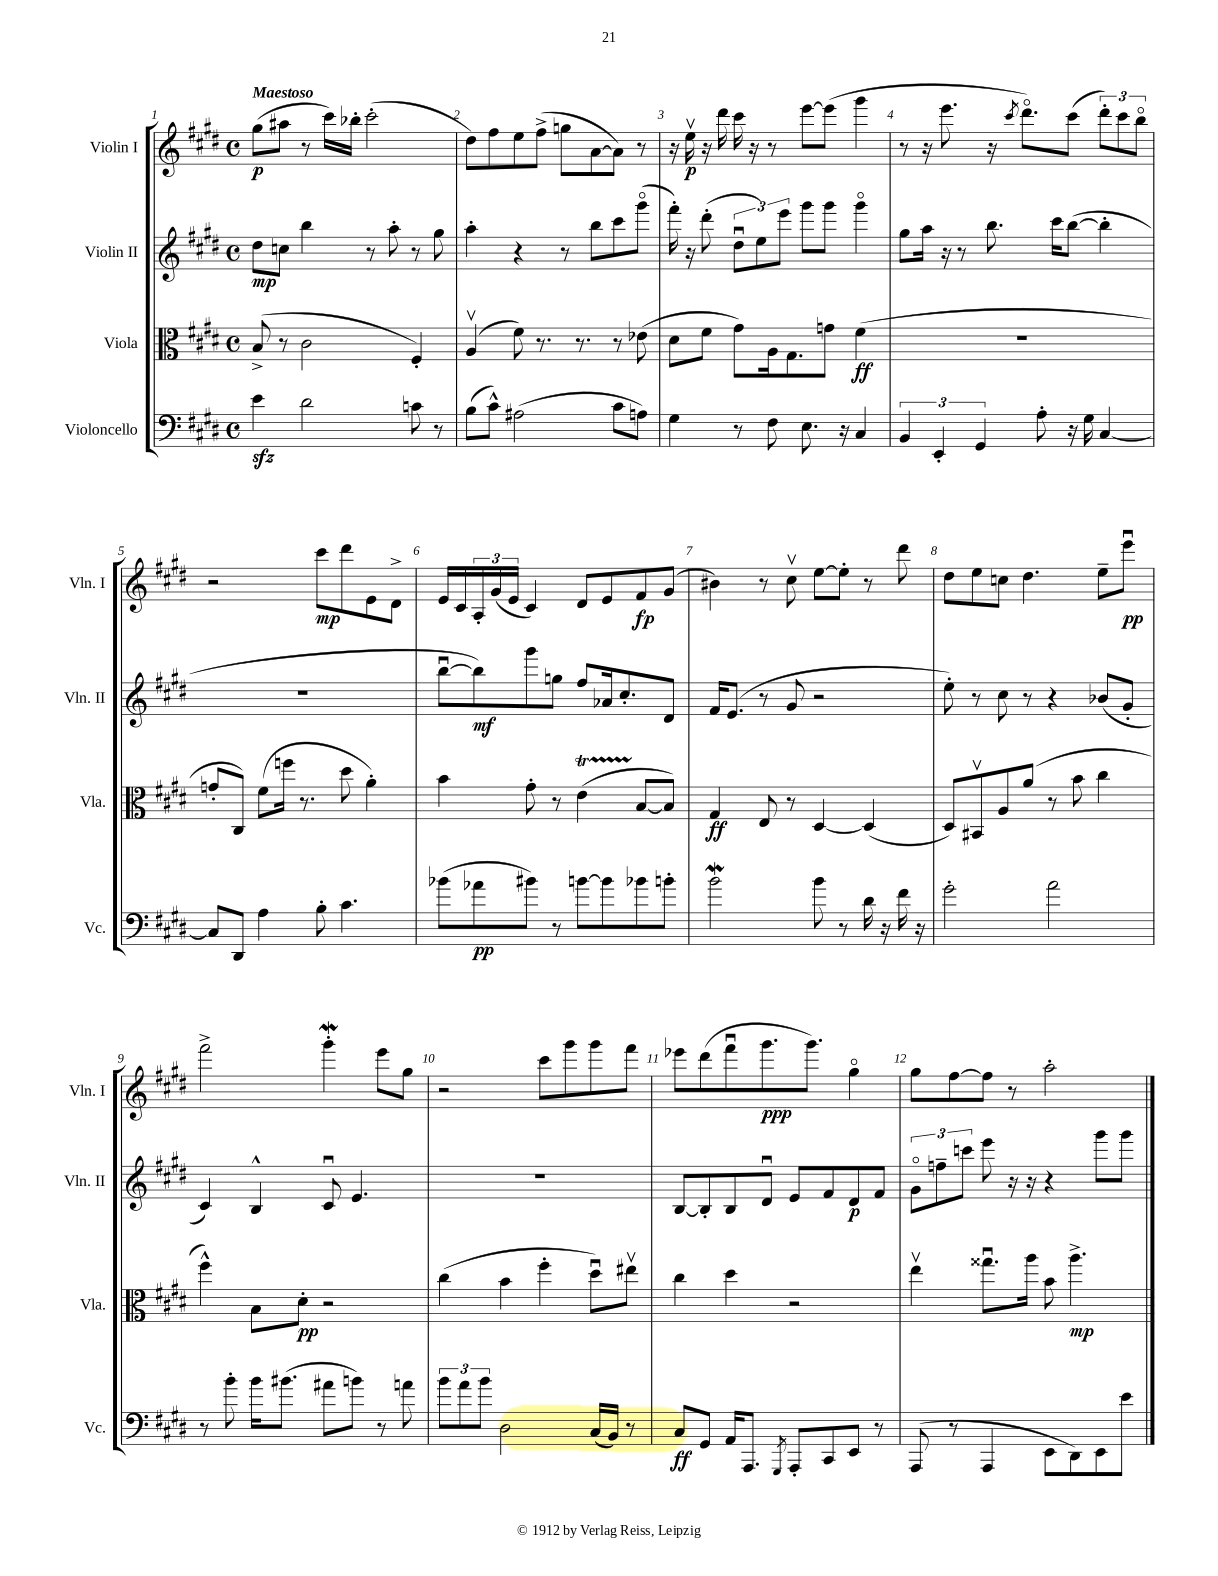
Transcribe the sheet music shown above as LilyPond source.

<<
\new StaffGroup <<
\new Staff = "s0" \with { instrumentName = "Violin I" shortInstrumentName = "Vln. I" } {
    \clef treble \key e \major \defaultTimeSignature \time 4/4 \tempo "Maestoso"
    gis''8\p( ais''8 r8 cis'''16) bes''16-. cis'''2-.( |
    dis''8) fis''8 e''8 fis''8->( g''8 a'8~ a'8) r8 |
    r16 e''16\upbow\p r16 dis'''16 cis'''16 r16 r8 e'''8~ e'''8( gis'''4 |
    r8 r16 e'''8. r16 \acciaccatura { cis'''8 } dis'''8.\flageolet) cis'''8( \tuplet 3/2 { dis'''8-.) cis'''8 b''8\flageolet } |
    r2 cis'''8\mp dis'''8 e'8 dis'8-> |
    e'16 cis'16 \tuplet 3/2 { a16-. gis'16( e'16 } cis'4) dis'8 e'8 fis'8\fp gis'8( |
    bis'4) r8 cis''8\upbow e''8~ e''8-. r8 dis'''8 |
    dis''8 e''8 c''8 dis''4. e''8-- e'''8\downbow\pp |
    fis'''2-> gis'''4-.\mordent e'''8 gis''8 |
    r2 cis'''8 gis'''8 gis'''8 fis'''8 |
    ees'''8 dis'''8( fis'''8\downbow gis'''8.\ppp gis'''8.) gis''4\flageolet |
    gis''8 fis''8~ fis''8 r8 a''2-. \bar "|." |
}
\new Staff = "s1" \with { instrumentName = "Violin II" shortInstrumentName = "Vln. II" } {
    \clef treble \key e \major \defaultTimeSignature \time 4/4
    dis''8\mp c''8 b''4 r8 a''8-. r8 gis''8 |
    a''4-. r4 r8 b''8 cis'''8 gis'''8\flageolet( |
    fis'''16-.) r16 dis'''8-.( \tuplet 3/2 { dis''8\downbow e''8) e'''8 } gis'''8 gis'''8 gis'''4\flageolet |
    gis''8 a''16 r16 r8 b''8. cis'''16 b''8~( b''4-. |
    R1 |
    b''8~\downbow b''8\mf) gis'''8 g''8 fis''8 aes'16 cis''8.-. dis'8 |
    fis'16 e'8.( r8 gis'8 r2 |
    e''8-.) r8 cis''8 r8 r4 bes'8( gis'8-. |
    cis'4) b4-^ cis'8\downbow e'4. |
    R1 |
    b8~ b8-. b8 dis'8\downbow e'8 fis'8 dis'8\p fis'8 |
    \tuplet 3/2 { gis'8\flageolet f''8-- c'''8 } e'''8 r16 r16 r4 gis'''8 gis'''8 \bar "|." |
}
\new Staff = "s2" \with { instrumentName = "Viola" shortInstrumentName = "Vla." } {
    \clef alto \key e \major \defaultTimeSignature \time 4/4
    b8->( r8 cis'2 fis4-.) |
    a4\upbow( fis'8) r8. r8. r8 ees'8( |
    dis'8 fis'8 gis'8) a16 gis8. g'8 fis'4\ff( |
    R1 |
    g'8-. cis8) fis'8( f''16 r8. dis''8 a'4-.) |
    b'4 gis'8-. r8 e'4\startTrillSpan( b8~\stopTrillSpan b8) |
    gis4\ff e8 r8 dis4~ dis4( |
    dis8) bis,8\upbow a8 a'8( r8 b'8 cis''4 |
    fis''4-^) b8 dis'8-.\pp r2 |
    cis''4( b'4 fis''4-. dis''8\downbow) eis''8\upbow |
    cis''4 dis''4 r2 |
    e''4\upbow gisis''8.\downbow a''16 b'8 a''4.->\mp \bar "|." |
}
\new Staff = "s3" \with { instrumentName = "Violoncello" shortInstrumentName = "Vc." } {
    \clef bass \key e \major \defaultTimeSignature \time 4/4
    e'4\sfz dis'2 c'8 r8 |
    b8( cis'8-^) ais2( cis'8 a8) |
    gis4 r8 fis8 e8. r16 cis4 |
    \tuplet 3/2 { b,4 e,4-. gis,4 } a8-. r16 gis16 cis4~ |
    cis8 dis,8 a4 b8-. cis'4. |
    bes'8( aes'8\pp bis'8) r8 b'8~ b'8 bes'8 b'8-. |
    b'2\mordent b'8 r8 dis'16 r16 fis'16 r16 |
    gis'2-. a'2 |
    r8 b'8-. b'16 bis'8.( ais'8 b'8) r8 a'8 |
    \tuplet 3/2 { b'8 a'8 b'8 } dis2 cis16( b,16) r8 |
    cis8\ff gis,8 a,16 a,,8. \acciaccatura { gis,,8 } a,,8-. cis,8 e,8 r8 |
    a,,8( r8 a,,4 e,8 dis,8) e,8 e'8 \bar "|." |
}
>>
>>
\layout { \context { \Score \override BarNumber.break-visibility = ##(#f #t #t) barNumberVisibility = #all-bar-numbers-visible } }
